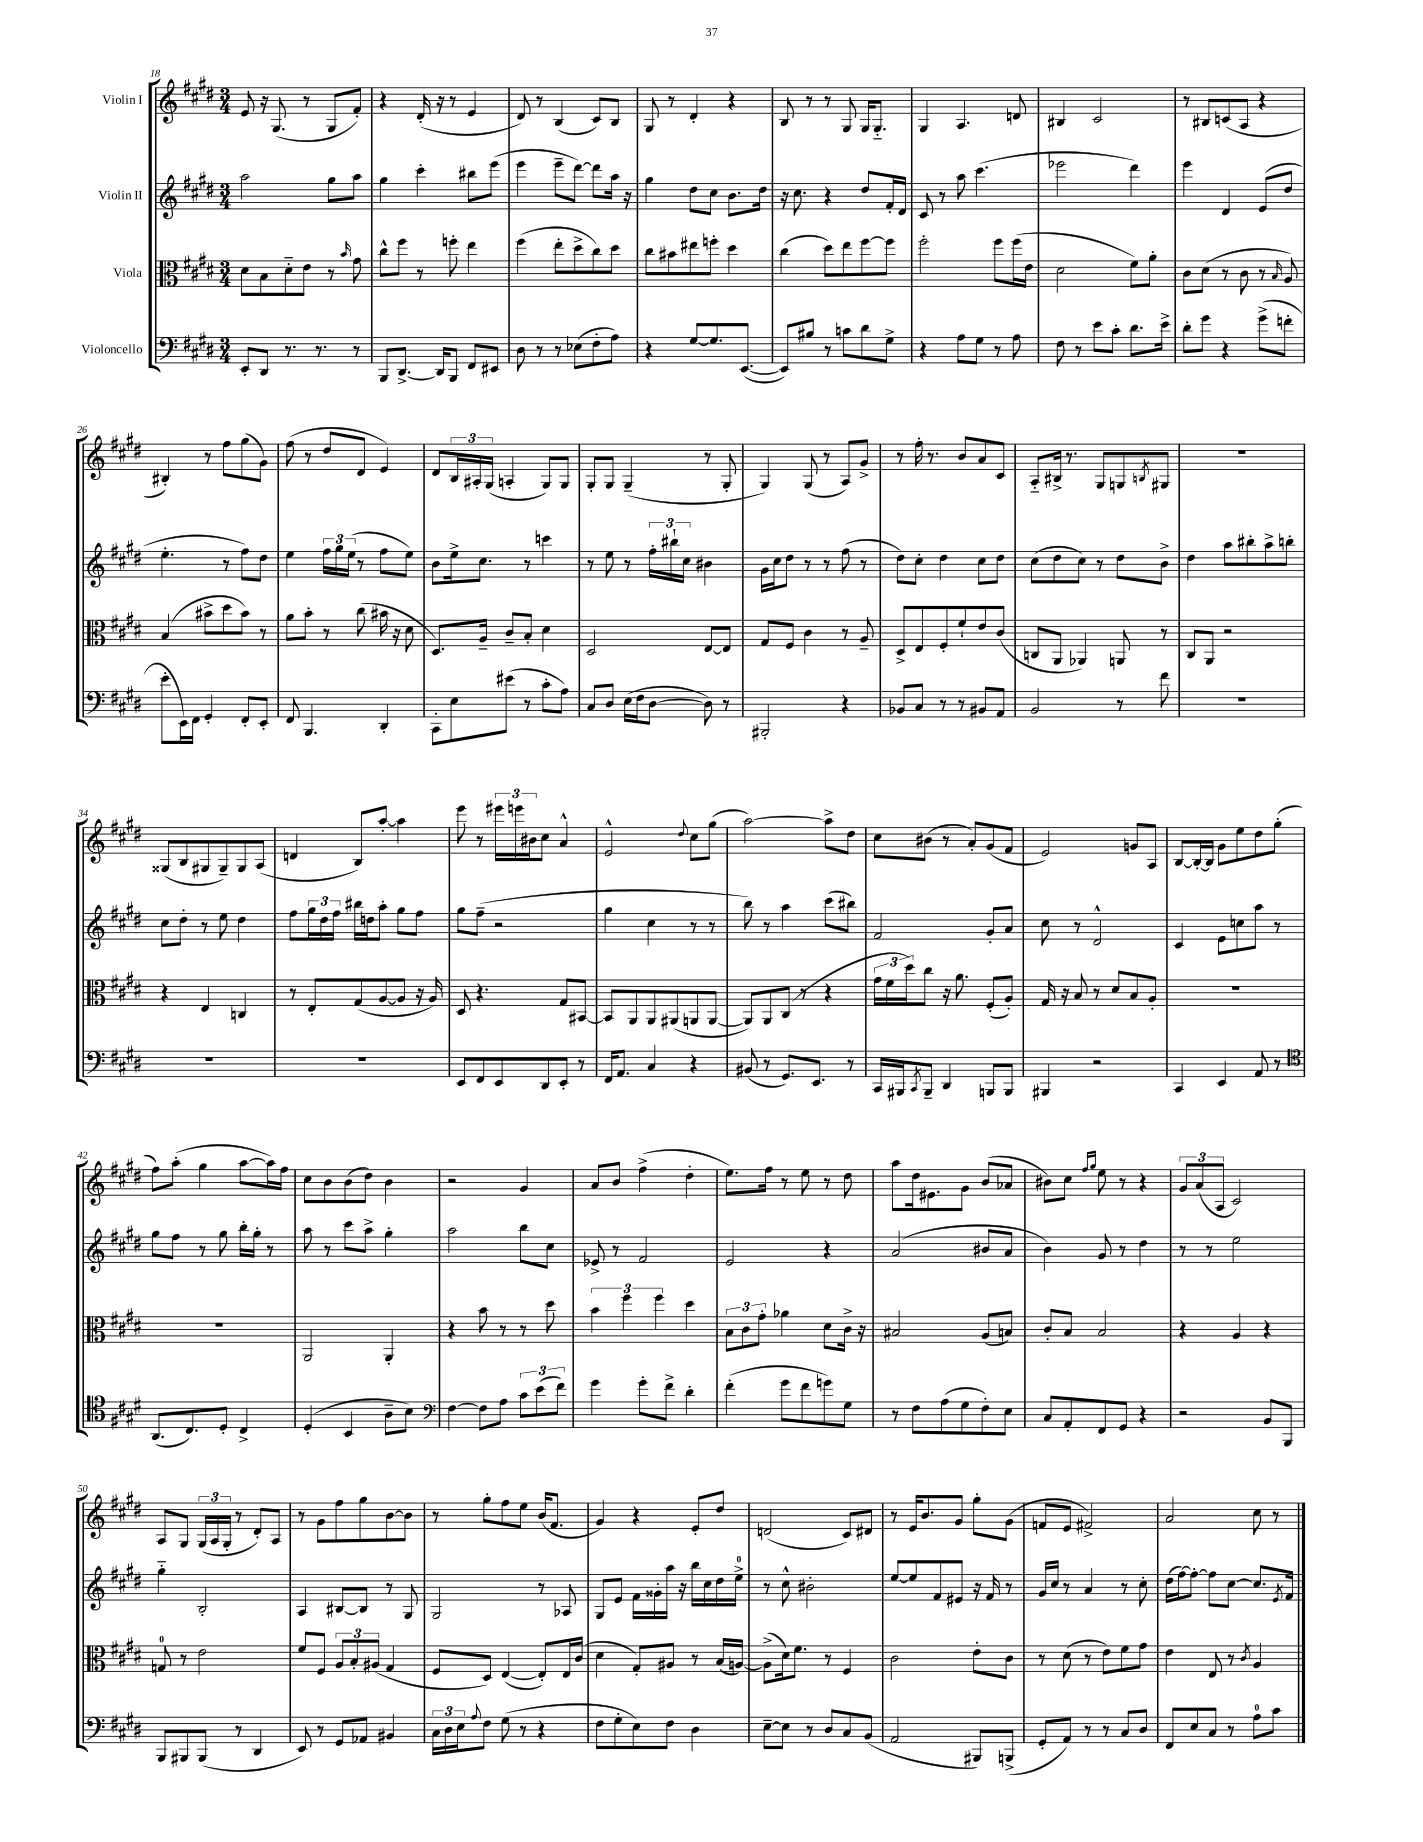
<<
\new StaffGroup <<
\new Staff = "s0" \with { instrumentName = "Violin I" } {
    \clef treble \key e \major \numericTimeSignature \time 3/4
    e'8 r16 gis8.( r8 gis8 fis'8-.) |
    r4 dis'16-.( r16 r8 e'4 |
    dis'8) r8 b4( cis'8) b8 |
    gis8 r8 dis'4-. r4 |
    b8 r8 r8 gis8 gis16 gis8.-_ |
    gis4 a4. d'8 |
    bis4 cis'2 |
    r8 bis8 c'8( a8 r4 |
    bis4-.) r8 fis''8 gis''8( gis'8) |
    fis''8( r8 dis''8 dis'8 e'4) |
    dis'8 \tuplet 3/2 { b16 ais16-. gis16( } a4-. gis8) gis8 |
    gis8-. gis8 gis4--( r8 gis8-. |
    gis4) gis8( r8 a8) gis'8-> |
    r8 fis''16-. r8. b'8 a'8 cis'8 |
    a8-_ bis16-> r8. gis8 g8 \acciaccatura { b8 } gis8 |
    R2. |
    gisis8( b8 gis8 gis8--) gis8 a8( |
    d'4 b8) a''8~-. a''4 |
    e'''8 r8 \tuplet 3/2 { eis'''16 e'''16 bis'16 } cis''8 a'4-^ |
    e'2-^ \appoggiatura { dis''8 } cis''8 gis''8( |
    a''2~) a''8-> dis''8 |
    cis''8 bis'8( r8 a'8-.) gis'8( fis'8 |
    e'2) g'8 a8 |
    b8~ b16~-. b16 gis'8 e''8 dis''8 gis''8-.( |
    fis''8) a''8-.( gis''4 a''8~ a''16) fis''16 |
    cis''8 b'8 b'8( dis''8) b'4 |
    r2 gis'4 |
    a'8 b'8 fis''4->( dis''4-. |
    e''8.) fis''16 r8 e''8 r8 dis''8 |
    a''8 dis''16 eis'8. gis'8 b'8( aes'8 |
    bis'8) cis''8 \grace { fis''16 gis''16 } e''8 r8 r4 |
    \tuplet 3/2 { gis'8 a'8( a8 } cis'2) |
    a8 gis8 \tuplet 3/2 { gis16( a16 gis16-. } r8 dis'8-.) a8 |
    r8 gis'8 fis''8 gis''8 b'8~ b'8 |
    r8 gis''8-. fis''8 e''8 b'16( fis'8. |
    gis'4) r4 e'8-. dis''8 |
    d'2( cis'8) dis'8 |
    r8 e'16 b'8. gis'8 gis''8-. gis'8( |
    f'8 e'8 fis'2->) |
    a'2 cis''8 r8 \bar "|." |
}
\new Staff = "s1" \with { instrumentName = "Violin II" } {
    \clef treble \key e \major \numericTimeSignature \time 3/4
    a''2 gis''8 a''8 |
    gis''4 cis'''4-. bis''8 e'''8( |
    e'''4 e'''8-- dis'''8~) dis'''8 a''16 r16 |
    gis''4 dis''8 cis''8 b'8. dis''16 |
    r16 cis''8. r4 dis''8 fis'16-. dis'16 |
    cis'8 r8 a''8 cis'''4.( |
    ees'''2 dis'''4) |
    e'''4 dis'4 e'8( dis''8 |
    e''4.-. r8 fis''8) dis''8 |
    e''4 \tuplet 3/2 { fis''16 gis''16 e''16( } r8 fis''8 e''8) |
    b'8 e''16-> cis''8. r8 c'''4 |
    r8 e''8 r8 \tuplet 3/2 { fis''16-. bis''16-! cis''16 } bis'4 |
    gis'16 cis''16 dis''8 r8 r8 fis''8( r8 |
    dis''8) cis''8-. dis''4 cis''8 dis''8 |
    cis''8( dis''8 cis''8) r8 dis''8 b'8-> |
    dis''4 a''8 bis''8-. a''8-> b''8-. |
    cis''8 dis''8-. r8 e''8 dis''4 |
    fis''8 \tuplet 3/2 { gis''16 dis''16 fis''16 } bis''16 d''16 a''8-. gis''8 fis''8 |
    gis''8 fis''8--( r2 |
    gis''4 cis''4 r8 r8 |
    b''8) r8 a''4 cis'''8( bis''8) |
    fis'2 gis'8-. a'8 |
    cis''8 r8 dis'2-^ |
    cis'4 e'8 c''8 a''8 r8 |
    gis''8 fis''8 r8 gis''8 b''16-. gis''16-. r8 |
    a''8 r8 cis'''8 a''8-> gis''4-. |
    a''2 b''8 cis''8 |
    ees'8-> r8 fis'2 |
    e'2 r4 |
    a'2( bis'8 a'8 |
    b'4) gis'8 r8 dis''4 |
    r8 r8 e''2 |
    gis''4-_ b2-. |
    a4 bis8~ bis8 r8 gis8 |
    gis2 r8 aes8 |
    gis8 e'8 fis'16 gisis'16-. a''16 r16 b''16 cis''16 dis''16 e''16-0-> |
    r8 cis''8-^ bis'2-. |
    e''8~ e''8 fis'8 eis'8 r16 fis'16 r8 |
    gis'16 cis''16 r8 a'4 r8 cis''8-. |
    dis''16( fis''16~) fis''8~-. fis''8 cis''8~ cis''8. \acciaccatura { e'8 } fis'16 \bar "|." |
}
\new Staff = "s2" \with { instrumentName = "Viola" } {
    \clef alto \key e \major \numericTimeSignature \time 3/4
    dis'8 b8 dis'8-_ e'8 r8 \grace { b'16 } gis'8 |
    cis''8-^ fis''8 r8 f''8-. e''4 |
    fis''4( e''8-. dis''8-> cis''8) dis''8 |
    cis''8 bis'8 eis''8 f''8-. dis''4 |
    cis''4( dis''8) e''8 fis''8~ fis''8 |
    fis''2-. fis''8 fis''16( e'16 |
    dis'2 fis'8) a'8-. |
    cis'8 dis'8( r8 cis'8 r8 \grace { b16 } a8) |
    b4( bis'8-> dis''8 bis'8) r8 |
    a'8 b'8-. r8 cis''8( bis'16 r16 dis'8 |
    dis8.) a16-- cis'8-- b8-. dis'4 |
    dis2 e8~ e8 |
    gis8 fis8 cis'4 r8 a8-- |
    dis8-> e8 fis8-. fis'8-! e'8 cis'8( |
    c8 a,8 aes,4) a,8 r8 |
    cis8 a,8 r2 |
    r4 e4 c4 |
    r8 e8-. gis8( a8~ a8 r16 a16) |
    dis8 r4. gis8 bis,8~ |
    bis,8 a,8 a,8 ais,8( a,8 a,8~ |
    a,8) a,8 cis8( r8 r4 |
    \tuplet 3/2 { gis'16 fis'16 dis''16) } cis''8 r16 a'8. fis8-.( a8-.) |
    gis16 r16 b8 r8 dis'8 b8 a8-. |
    R2. |
    R2. |
    a,2 a,4-. |
    r4 b'8 r8 r8 dis''8 |
    \tuplet 3/2 { b'4 fis''4 fis''4 } dis''4 |
    \tuplet 3/2 { b8 cis'8 gis'8-. } aes'4 dis'8 cis'16-> r16 |
    bis2 a8( b8) |
    cis'8-. b8 b2 |
    r4 a4 r4 |
    g8-0 r8 e'2 |
    fis'8 fis8 \tuplet 3/2 { a8 b8-. ais8( } gis4 |
    fis8 dis8) e4~( e8-.) e16 cis'16( |
    dis'4 gis8-.) ais8 r8 b16( a16~) |
    a8->( dis'16) fis'8. r8 fis4 |
    cis'2 e'8-. cis'8 |
    r8 dis'8( r8 e'8) fis'8 gis'8 |
    e'4 e8 r8 \acciaccatura { cis'8 } a4 \bar "|." |
}
\new Staff = "s3" \with { instrumentName = "Violoncello" } {
    \clef bass \key e \major \numericTimeSignature \time 3/4
    e,8-. dis,8 r8. r8. r8 |
    b,,8 dis,8.~-> dis,16 b,,8 fis,8 eis,8 |
    dis8 r8 r8 ees8( fis8-. a8) |
    r4 gis8~ gis8. e,8.~( |
    e,8) bis8 r8 c'8 dis'8 gis8-> |
    r4 a8 gis8 r8 a8 |
    fis8 r8 e'8 cis'8-. dis'8. e'16-> |
    dis'8-. gis'8 r4 gis'8->( f'8-. |
    e'8-. e,16) fis,16 gis,4-. fis,8-. e,8-. |
    fis,8 b,,4. dis,4-. |
    cis,8-. e8 eis'8( r8 cis'8-. a8) |
    cis8 dis8 e16( fis16 dis8~ dis8) r8 |
    bis,,2-. r4 |
    bes,8 cis8 r8 r8 bis,8 a,8 |
    b,2 r8 fis'8 |
    R2. |
    R2. |
    R2. |
    e,8 fis,8 e,8 dis,8 e,8-. r8 |
    fis,16 a,8. cis4 r4 |
    bis,8( r8 gis,8.) e,8. r8 |
    cis,16 bis,,16 \acciaccatura { cis,8 } bis,,8-- dis,4 b,,8 b,,8 |
    bis,,4 r2 |
    cis,4 e,4 a,8 r8 |
    \clef tenor a,8.( cis8.) dis8-. cis4-> |
    dis4-.( b,4 a8-- b8) |
    \clef bass fis4~ fis8 a8 \tuplet 3/2 { cis'8 e'8( fis'8) } |
    gis'4 gis'8-. fis'8-> dis'4-. |
    fis'4-.( gis'8 fis'8 g'8) gis8 |
    r8 fis8 a8( gis8 fis8-.) e8 |
    cis8 a,8-. fis,8 gis,8 r4 |
    r2 b,8 b,,8 |
    b,,8 bis,,8 bis,,8( r8 dis,4 |
    e,8) r8 gis,8 aes,8 bis,4 |
    \tuplet 3/2 { cis16 dis16 e16 } \appoggiatura { a8 } fis8 gis8( r8 r4 |
    fis8 gis8-. e8) fis8 dis4 |
    e8~-- e8 r8 dis8 cis8 b,8( |
    a,2 bis,,8) b,,8->( |
    gis,8-. a,8) r8 r8 cis8 dis8 |
    fis,8 e8 cis8 r8 a8-0 cis'8 \bar "|." |
}
>>
>>
\layout { \context { \Score currentBarNumber = #18 } }
